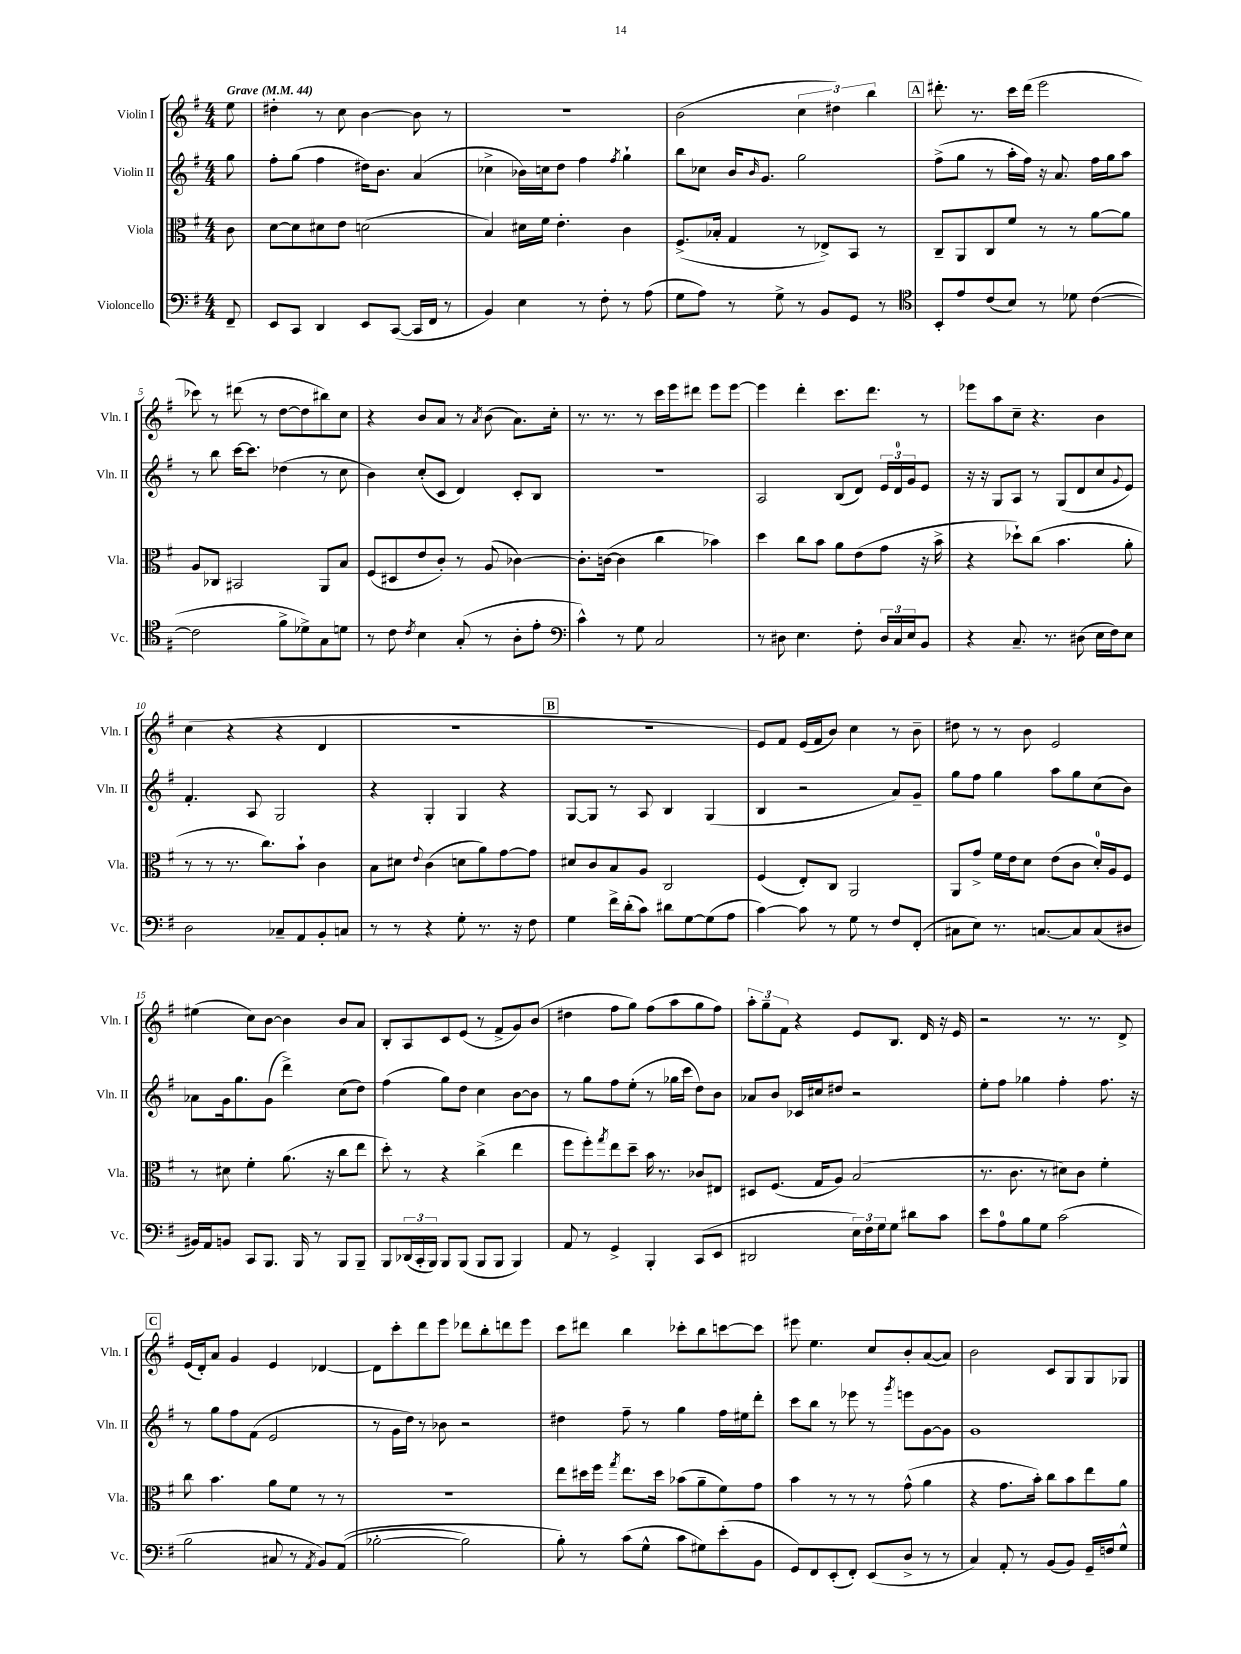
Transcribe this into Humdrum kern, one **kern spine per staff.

**kern	**kern	**kern	**kern
*part4	*part3	*part2	*part1
*staff4	*staff3	*staff2	*staff1
*I"Violoncello	*I"Viola	*I"Violin II	*I"Violin I
*I'Vc.	*I'Vla.	*I'Vln. II	*I'Vln. I
*clefF4	*clefC3	*clefG2	*clefG2
*k[f#]	*k[f#]	*k[f#]	*k[f#]
*M4/4	*M4/4	*M4/4	*M4/4
*MM44	*MM44	*MM44	*MM44
=	=	=	=
!	!	!	!LO:TX:a:B:t=Grave
8FF#~/	8c\	8gg\	8ee\
=1	=1	=1	=1
8EE/L	[8d\L	8ff#'\L	4dd#X'\
8CC/J	8d\]	(8gg\J	.
4DD/	8d#X\	4ff#\	8r
.	8e\J	.	8cc\
8EE/L	(2dn\	16dd#X\KL)	[4b\
.	.	8.b\J	.
([8CC/J	.	.	.
16CC/LL]	.	(4a/	8b\]
16FF#/JJ	.	.	.
8r	.	.	8r
=2	=2	=2	=2
4BB/)	4B/)	4cc-X^\	1r
4E\	16d#X\LL	16b-X\LL)	.
.	16f#\JJ	16ccn\J	.
.	4.e'\	8dd\J	.
8r	.	4ff#\	.
8F#'\	.	.	.
.	.	8qff#/	.
8r	4c\	4gg`\	.
(8A\	.	.	.
=3	=3	=3	=3
8G\L	(8.F#^/L	8bb\L	(2b\
8A\J)	.	8cc-X\J	.
.	16B-X'/Jk	.	.
8r	4G/	16b/KL	.
.	.	16qqb/	.
.	.	8.g/J	.
8G^\	.	.	.
8r	8r	2gg\	6cc\
8BB/L	8E-X^/L)	.	.
.	.	.	6dd#X\)
8GG/J	8BB/J	.	.
.	.	.	6bb\
8r	8r	.	.
!!LO:REH:place=s1:t=A
=4	=4	=4	=4
*clefC4	*	*	*
8BB'/L	8C~/L	(8ff#^\L	8.ddd#X'\
8e/	8AA/	8gg\J	.
.	.	.	8.r
(8c/	8C/	8r	.
8B/J)	8f#/J	16aa'\LL	16ccc\LL
.	.	16ff#\JJ)	(16ddd#\JJ
8r	8r	16r	2eee\
.	.	8.a/	.
8d-X\	8r	.	.
([4c\	[8a\L	16ff#\LL	.
.	.	16gg\J	.
.	8a\J]	8aa\J	.
!!LO:LB:g=z
=5	=5	=5	=5
2c\]	8A/L	8r	8ccc-X\)
.	8C-X/J	8bb\	8r
.	2BB#X/	[16ccc\KL	(8ddd#X\
.	.	8.ccc\J]	.
.	.	.	8r
8f#^\L	.	(4dd-X\	[8dd\L
8d-X^\)	.	.	8dd\]
8G\	8AA/L	8r	8bb#X\)
8dn\J	8B/J	8cc\	8cc\J
=6	=6	=6	=6
8r	(8F#/L	4b\)	4r
8c\	8D#X/	.	.
8qc/	.	.	.
4B\	8e/	(8cc'/L	8b/L
.	8c'/J)	8c/J	8a/J
(8G'/	8r	4d/)	8r
.	.	.	8qa/
8r	(8A/	.	(8b\
8A'\L	[4c-X\)	8c'/L	8.a\L)
8e'\J	.	8B/J	.
.	.	.	16cc'\Jk
=7	=7	=7	=7
*clefF4	*	*	*
4c^^\)	8.c-'\L]	1r	8.r
.	([16cn\Jk	.	8.r
8r	4c\]	.	.
8G\	.	.	8r
2C/	4cc\	.	16ccc\LL
.	.	.	16eee\J
.	.	.	8ddd#X\J
.	4b-X\)	.	8eee\L
.	.	.	[8eee\J
=8	=8	=8	=8
8r	4dd\	2A/	4eee\]
8D#X\	.	.	.
4.E\	8cc\L	.	4ddd'\
.	8b\J	.	.
.	8a\L	(8B/L	8.ccc\L
8F#'\	(8e\	8d/J)	.
.	.	.	8.ddd\J
24D#/LL	8g\J	24e/LL	.
24C/	.	24d/	.
24E/J	.	24g/J	.
8BB/J	16r	8e/J	8r
.	16b^\	.	.
=9	=9	=9	=9
4r	4r	16r	8eee-X\L
.	.	16r	.
.	.	8G/L	8aa\
8.C~/	8dd-X`\L)	8A/J	8cc~\J
.	(8cc\J	8r	4.r
8.r	.	.	.
.	4.b\	(8G/L	.
(8D#X\	.	8d/	.
16E\LL	.	8cc/	4b\
16F#\J)	.	.	.
.	.	8qqg/	.
8E\J	8a'\	8e/J)	.
!!LO:LB:g=z
=10	=10	=10	=10
2D\	8r	4.f#'/	(4cc\
.	8r	.	.
.	8.r	.	4r
.	.	8A/	.
.	8.cc\L)	.	.
8C-X~/L	.	2G/	4r
8AA/	8b`\J	.	.
8BB'/	4c\	.	4d/
8Cn/J	.	.	.
=11	=11	=11	=11
8r	8B\L	4r	1r
8r	8d#X\J	.	.
.	8qqe/	.	.
4r	(4c\	4G'/	.
8G'\	8dn\L	4G/	.
8.r	8a\)	.	.
.	[8g\	4r	.
16r	.	.	.
8F#\	8g\J]	.	.
!!LO:REH:place=s1:t=B
=12	=12	=12	=12
4G\	8d#X/L	[8G/L	1r
.	8c/	8G/J]	.
16f#^\LL	8B/	8r	.
(16d'\J	.	.	.
8c\J)	8A/J	8A/	.
8d#X\L	2C/	4B/	.
[8G\	.	.	.
(8G\]	.	(4G/	.
8A\J	.	.	.
=13	=13	=13	=13
[4c\)	(4F#/	4B/	8e/L)
.	.	.	8f#/J
8c\]	8E'/L)	2r	(16e/LL
.	.	.	16f#/J
8r	8C/J	.	8b/J)
8G\	2AA/	.	4cc\
8r	.	.	.
8F#/L	.	8a/L)	8r
(8FF#'/J	.	8g~/J	8b~\
=14	=14	=14	=14
8C#X\L	8AA/L	8gg\L	8dd#X\
8E\J)	8g^/J	8ff#\J	8r
8.r	16f#\LL	4gg\	8r
.	16e\J	.	.
.	8d\J	.	8b\
[8.Cn/L	.	.	.
.	(8e\L	8aa\L	2e/
8C/]	8c\J	8gg\	.
(8C/	16d'/LL)	(8cc\	.
.	16A/J	.	.
8D#X/J	8F#/J	8b\J)	.
!!LO:LB:g=z
=15	=15	=15	=15
16BB#X/LL)	8r	8a-X\L	(4ee#X\
16AA/J	.	.	.
8BBn/J	8d#X\	16g\k	.
.	.	8.gg\	.
8CC/L	4f#'\	.	8cc\L)
8.BBB/J	.	(8g\J	[8b\J
.	(8.a\	4ddd^\)	4b\]
16BBB/	.	.	.
8r	.	.	.
.	16r	.	.
8BBB/L	8cc\L	(8cc\L	8b/L
8BBB~/J	8ee\J	8dd\J)	8a/J
=16	=16	=16	=16
8BBB/L	8dd'\)	(4ff#\	8B'/L
(24DD-X/L	8r	.	8A/
24CC'/	.	.	.
24BBB/JJ)	.	.	.
8BBB/L	4r	8gg\L)	8c/
(8BBB/J	.	8dd\J	(8e/J
8BBB/L	(4cc^\	4cc\	8r
8BBB/J	.	.	8f#^/L
4BBB/)	4ee\	[8b\L	8g/)
.	.	8b\J]	(8b/J
=17	=17	=17	=17
8AA/	8ff#\L	8r	4dd#X\
8r	8ff#'\)	8gg\L	.
.	8qgg/	.	.
4GG^/	8ee\	8ff#\	8ff#\L
.	8dd~\J	(8ee'\J	8gg\J)
4BBB'/	16b\	8r	(8ff#\L
.	8.r	.	.
.	.	16gg-X\LL	8aa\
.	.	16ccc\JJ	.
(8CC/L	8c-X/L	8dd\L)	8gg\
8EE/J	8E#X/J	8b\J	8ff#\J)
=18	=18	=18	=18
2DD#X/	8D#X/L	8a-X/L	12aa'\L
.	.	.	12gg~\
.	(8.F#/J	8b/J	.
.	.	.	12f#\J
.	.	16c-X/LL	4r
.	16G/KL	16cc#X/J	.
.	8A/J)	8dd#X/J	.
24E\LL)	(2B/	2r	8e/L
24F#\	.	.	.
24G\J	.	.	.
8G\J	.	.	8.B/J
8d#X\L	.	.	.
.	.	.	16d/
8c\J	.	.	16r
.	.	.	16e/
=19	=19	=19	=19
8e\L	8.r	8ee'\L	2r
8A\	.	8ff#\J	.
.	8.c\	.	.
8B\	.	4gg-X\	.
8G\J	8r	.	.
(2c\	8d#X\L)	4ff#'\	8.r
.	8c\J	.	.
.	.	.	8.r
.	4f#'\	8.ff#\	.
.	.	.	8d^/
.	.	16r	.
!!LO:LB:g=z
!!LO:REH:place=s1:t=C
=20	=20	=20	=20
2B\	8cc\	8r	(16e/LL
.	.	.	16d'/J)
.	4.b\	8gg\L	8a/J
.	.	8ff#\	4g/
.	.	(8f#\J	.
8C#X/	8a\L	2e/	4e/
8r	8f#\J	.	.
8qAA/	.	.	.
8BB/L)	8r	.	[4d-X/
((8AA/J	8r	.	.
=21	=21	=21	=21
[2B-X'\	1r	8r	8d-\L]
.	.	16g\LL	8ccc'\
.	.	16dd\JJ)	.
.	.	8r	8ddd\
.	.	8b-X\	8eee\J
2B-\])	.	2r	8ddd-X\L
.	.	.	8bb'\
.	.	.	8dddn\
.	.	.	8eee\J
=22	=22	=22	=22
8B'\)	8ee\L	4dd#X\	8ccc\L
8r	16dd#X\L	.	8ddd#X\J
.	16ff#\JJ	.	.
.	8qgg/	.	.
(8c\L	8.ee\L	8ff#~\	4bb\
8G^^\J	.	8r	.
.	16dd#\Jk	.	.
8c\L	(8b-X\L	4gg\	8ccc-X'\L
8G#X\)	8a~\	.	8bb\
(8e'\	8f#\)	16ff#\LL	[8cccn\
.	.	16ee#X\J	.
8BB\J	8g\J	8ddd'\J	8ccc\J]
=23	=23	=23	=23
8GG/L)	4b\	8ccc\L	8eee#X\
8FF#/	.	8bb\J	4.ee\
(8EE'/	8r	8r	.
8FF#'/J)	8r	8eee-X\	.
(8EE/L	8r	8r	8cc/L
.	.	8qggg/	.
8D^/J	(8g^^\	8eeen\L	8b'/
8r	4a\	[8g\	([8a/
8r	.	8g\J]	8a/J])
=24	=24	=24	=24
4C/)	4r	1g	2b\
8AA'/	8.g\L	.	.
8r	.	.	.
.	16b'\Jk)	.	.
(8BB/L	8cc\L	.	8c/L
8BB/J)	8b\	.	8G/
16GG~/LL	8ee\	.	8G/
16Fn/J	.	.	.
8G^^/J	8a\J	.	8G-X/J
==	==	==	==
*-	*-	*-	*-
